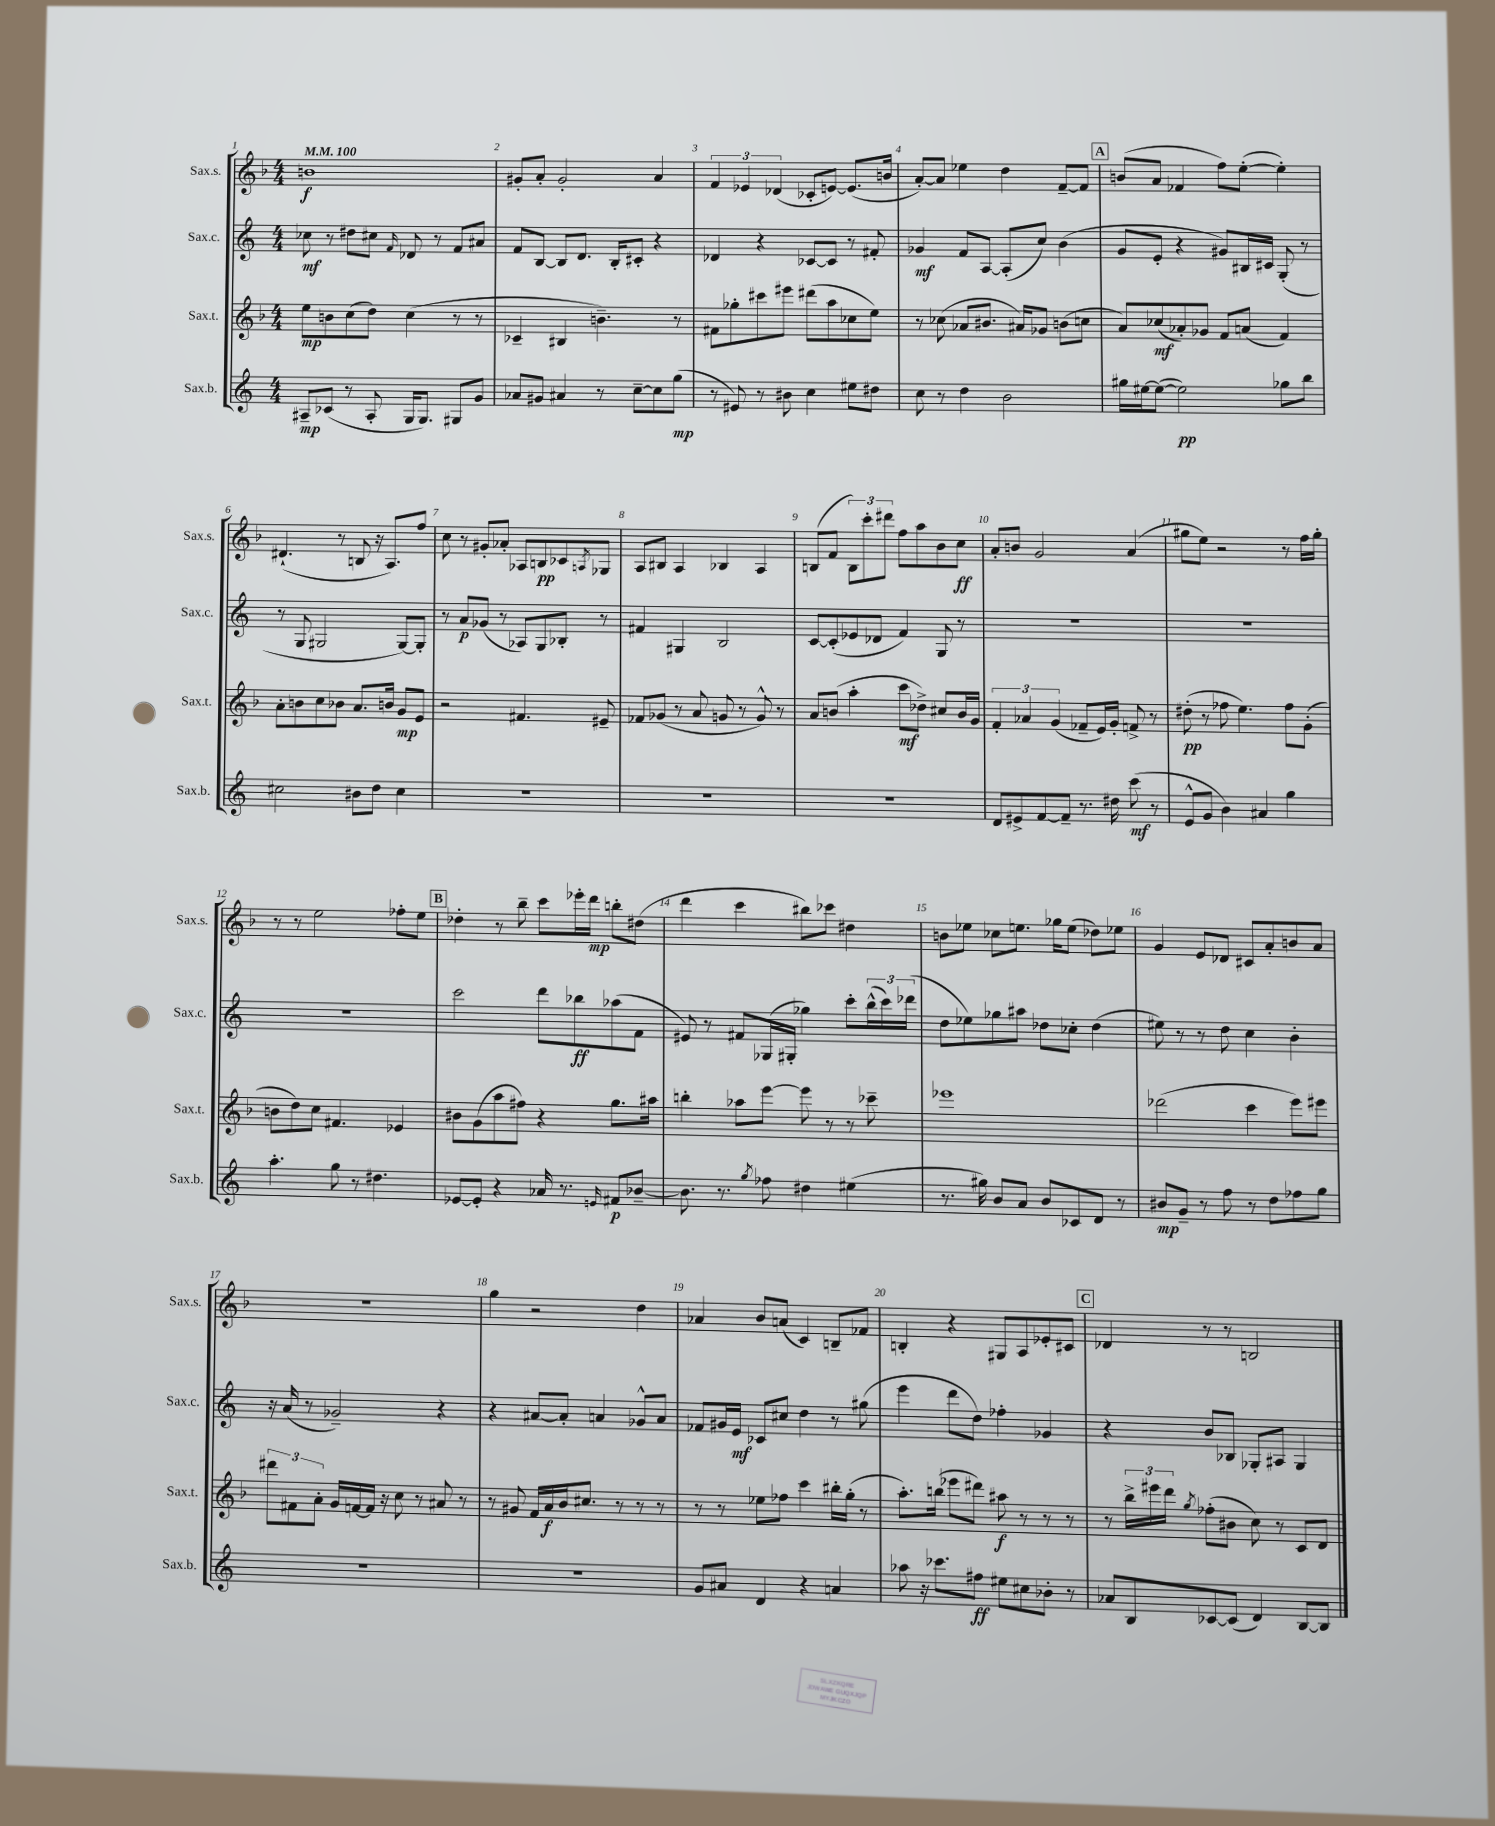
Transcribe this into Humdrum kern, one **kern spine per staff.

**kern	**dynam	**kern	**dynam	**kern	**dynam	**kern	**dynam
*part4	*part4	*part3	*part3	*part2	*part2	*part1	*part1
*staff4	*staff4	*staff3	*staff3	*staff2	*staff2	*staff1	*staff1
*I"Sax.b.	*	*I"Sax.t.	*	*I"Sax.c.	*	*I"Sax.s.	*
*I'Sax.b.	*	*I'Sax.t.	*	*I'Sax.c.	*	*I'Sax.s.	*
*clefG2	*	*clefG2	*	*clefG2	*	*clefG2	*
*k[]	*	*k[b-]	*	*k[]	*	*k[b-]	*
*M4/4	*	*M4/4	*	*M4/4	*	*M4/4	*
*MM100	*	*MM100	*	*MM100	*	*MM100	*
=1	=1	=1	=1	=1	=1	=1	=1
8A#X~/L	mp	8ee\L	mp	8cc-X\	mf	1bn	f
(8c-X/J	.	8bn\	.	8r	.	.	.
8r	.	(8cc\	.	8dd#X\L	.	.	.
8A#'/	.	8dd\J)	.	8cc#X\J	.	.	.
.	.	.	.	16qqf/	.	.	.
16G/KL	.	(4cc\	.	8d-X/	.	.	.
8.G/J)	.	.	.	.	.	.	.
.	.	.	.	8r	.	.	.
8G#X/L	.	8r	.	8f/L	.	.	.
8g/J	.	8r	.	8a#X/J	.	.	.
=2	=2	=2	=2	=2	=2	=2	=2
8a-X/L	.	4c-X~/	.	8f/L	.	8g#X'/L	.
8g#X/J	.	.	.	[8B/J	.	8a'/J	.
4a#X/	.	4B#X/	.	8B/L]	.	2g#'/	.
.	.	.	.	8.d/J	.	.	.
8r	.	4.bn~\)	.	.	.	.	.
.	.	.	.	16B'/KL	.	.	.
[8cc~\L	.	.	.	8c#X'/J	.	.	.
8cc\]	.	.	.	4r	.	4a/	.
(8gg\J	mp	8r	.	.	.	.	.
=3	=3	=3	=3	=3	=3	=3	=3
8r	.	8f#X\L	.	4d-X/	.	6f/	.
8e#X/)	.	8gg-X'\	.	.	.	.	.
.	.	.	.	.	.	6e-X/	.
8r	.	8ccc#X\	.	4r	.	.	.
.	.	.	.	.	.	(6d-X/	.
8b#X\	.	8eee#X\J	.	.	.	.	.
4cc\	.	(8ddd#X\L	.	[8c-X/L	.	8c-X'/L	.
.	.	8aa\	.	8c-/J]	.	[8en/J)	.
8ee#X\L	.	8cc-X\	.	8r	.	(8.e/L]	.
8dd#X\J	.	8ee\J)	.	8f#X'/	.	.	.
.	.	.	.	.	.	16bn/Jk	.
=4	=4	=4	=4	=4	=4	=4	=4
8cc\	.	8r	.	4g-X/	mf	[8a'/L)	.
8r	.	(8cc-X\	.	.	.	8a/J]	.
4dd\	.	8a-X/L	.	8f/L	.	4ee-X\	.
.	.	8.b#X/J	.	[8A/J	.	.	.
2b\	.	.	.	(8A'/L]	.	4dd\	.
.	.	16a#X/KL)	.	.	.	.	.
.	.	8g-X/J	.	8cc/J)	.	.	.
.	.	(8bn\L	.	(4b\	.	[8f~/L	.
.	.	8ccn\J	.	.	.	8f/J]	.
!!LO:REH:place=s1:t=A
=5	=5	=5	=5	=5	=5	=5	=5
16gg#X\LL	.	8a/L)	.	8g/L	.	(8bn/L	.
[16ee#X\J	.	.	.	.	.	.	.
(8ee#\J_	.	(8cc-X/	mf	8e'/J	.	8a/J	.
2ee#\])	pp	8a-X'/)	.	4r	.	4f-X/	.
.	.	8g-X/J	.	.	.	.	.
.	.	8f/L	.	8g#X/L)	.	8ff\L)	.
.	.	(8an/J	.	16B#X/L	.	([8ee'\J	.
.	.	.	.	16c#X/JJ	.	.	.
8gg-X\L	.	4f/)	.	(8G'/	.	4ee'\])	.
8bb\J	.	.	.	8r	.	.	.
!!LO:LB:g=z
=6	=6	=6	=6	=6	=6	=6	=6
2cc#X\	.	8a'\L	.	8r	.	(4.d#X`/	.
.	.	8bn\	.	8G/	.	.	.
.	.	8cc\	.	2G#X/	.	.	.
.	.	8b-X\J	.	.	.	8r	.
8b#X\L	.	8.a/L	.	.	.	8Bn/	.
8dd\J	.	.	.	.	.	16r	.
.	.	16bn/Jk	.	.	.	8.A/L)	.
4cc#\	.	8g/L	mp	[8G#/L)	.	.	.
.	.	8e/J	.	8G#'/J]	.	8ff/J	.
=7	=7	=7	=7	=7	=7	=7	=7
1r	.	2r	.	8r	.	8cc\	.
.	.	.	.	8a/L	p	8r	.
.	.	.	.	(8g-X/J	.	8g#X'/L	.
.	.	.	.	8r	.	8a-X'/J	.
.	.	4.f#X/	.	8A-X/L)	.	8A-X/L	.
.	.	.	.	8G/	.	8Bn/	pp
.	.	.	.	8B-X'/J	.	8c-X/	.
.	.	.	.	.	.	8qAn/	.
.	.	8e#X~/	.	8r	.	8G-X/J	.
=8	=8	=8	=8	=8	=8	=8	=8
1r	.	8f-X/L	.	4f#X/	.	8A/L	.
.	.	(8g-X/J	.	.	.	8B#X/J	.
.	.	8r	.	4G#X/	.	4A/	.
.	.	8a/	.	.	.	.	.
.	.	8gn/	.	2B/	.	4B-X/	.
.	.	8r	.	.	.	.	.
.	.	8g^^/)	.	.	.	4A/	.
.	.	8r	.	.	.	.	.
=9	=9	=9	=9	=9	=9	=9	=9
1r	.	8a/L	.	[8c/L	.	(8Bn/L	.
.	.	(8bn/J	.	(8c'/]	.	8f/J	.
.	.	4aa'\	.	8e-X/	.	12B\L)	.
.	.	.	.	.	.	12ccc'\	.
.	.	.	.	8d-X/J	.	.	.
.	.	.	.	.	.	12ddd#X\J	.
.	.	8ccc\L	mf	4f/)	.	8ff\L	.
.	.	8dd-X^\J)	.	.	.	8aa\	.
.	.	8cc#X/L	.	8G/	.	8b-\	.
.	.	16b/L	.	8r	.	8cc\J	ff
.	.	16g/JJ	.	.	.	.	.
=10	=10	=10	=10	=10	=10	=10	=10
8d/L	.	6f'/	.	1r	.	8a'/L	.
8e#X^/	.	.	.	.	.	8bn/J	.
.	.	6a-X/	.	.	.	.	.
[8f/	.	.	.	.	.	2g/	.
.	.	(6g/	.	.	.	.	.
8f~/J]	.	.	.	.	.	.	.
8.r	.	8f-X~/L	.	.	.	.	.
.	.	16e/L)	.	.	.	.	.
16dd#X\	.	16g'/JJ	.	.	.	.	.
(8ccc\	mf	8fn^/	.	.	.	(4a/	.
8r	.	8r	.	.	.	.	.
=11	=11	=11	=11	=11	=11	=11	=11
8e^^/L	.	(8dd#X'\	pp	1r	.	8gg#X\L	.
8g/J	.	8r	.	.	.	8ee\J)	.
4b\)	.	8ff-X\	.	.	.	2r	.
.	.	4.ee\)	.	.	.	.	.
4a#X/	.	.	.	.	.	.	.
4gg\	.	8ff-\L	.	.	.	8r	.
.	.	(8g'\J	.	.	.	16ff\LL	.
.	.	.	.	.	.	16gg#'\JJ	.
!!LO:LB:g=z
=12	=12	=12	=12	=12	=12	=12	=12
4.aa'\	.	8bn\L	.	1r	.	8r	.
.	.	8dd\)	.	.	.	8r	.
.	.	8cc\J	.	.	.	2ee\	.
8gg\	.	4.f#X/	.	.	.	.	.
8r	.	.	.	.	.	.	.
4.dd#X\	.	.	.	.	.	.	.
.	.	4e-X/	.	.	.	8ff-X'\L	.
.	.	.	.	.	.	8ee\J	.
!!LO:REH:place=s1:t=B
=13	=13	=13	=13	=13	=13	=13	=13
[8e-X/L	.	8b#X\L	.	2ccc\	.	4dd-X'\	.
8e-'/J]	.	(8g\	.	.	.	.	.
4r	.	8aa\	.	.	.	8r	.
.	.	8ff#X\J)	.	.	.	8bb-~\	.
16a-X/	.	4r	.	8ddd\L	.	8ccc\L	.
8.r	.	.	.	.	.	.	.
.	.	.	.	8bb-X\	ff	16eee-X'\L	.
.	.	.	.	.	.	16ddd\JJ	mp
16qqen/	.	.	.	.	.	.	.
8f#X/L	p	8.gg\L	.	(8aa-X\	.	8bbn'\L	.
[8b-X~/J	.	.	.	8f\J	.	(8dd#X\J	.
.	.	16aa#X\Jk	.	.	.	.	.
=14	=14	=14	=14	=14	=14	=14	=14
8.b-\]	.	4bbn'\	.	8e#X/)	.	4ddd\	.
.	.	.	.	8r	.	.	.
8.r	.	.	.	.	.	.	.
.	.	8aa-X\L	.	8f#X/L	.	4ccc\	.
8qgg/	.	.	.	.	.	.	.
8ff-X\	.	[8eee\J	.	(16G-X/L	.	.	.
.	.	.	.	16G#X'/JJ	.	.	.
4dd#X\	.	8eee\]	.	4gg-X\)	.	8bb#X\L)	.
.	.	8r	.	.	.	8ccc-X\J	.
(4ee#X\	.	8r	.	8ccc'\L	.	4dd#X\	.
.	.	8ccc-X~\	.	(24bb^^\L	.	.	.
.	.	.	.	24ccc\)	.	.	.
.	.	.	.	(24ddd-X\JJ	.	.	.
=15	=15	=15	=15	=15	=15	=15	=15
8.r	.	1eee-X	.	8dd\L	.	8bn\L	.
.	.	.	.	8ee-X\)	.	8ee-X\J	.
16gg#X\)	.	.	.	.	.	.	.
8b/L	.	.	.	8gg-X\	.	8cc-X\L	.
8a/J	.	.	.	8aa#X\J	.	8.een\J	.
8b/L	.	.	.	8dd-X\L	.	.	.
.	.	.	.	.	.	16gg-X\KL	.
8c-X/	.	.	.	8cc-X'\J	.	(8ee\J	.
8d/J	.	.	.	(4dd-\	.	8dd-X\L)	.
8r	.	.	.	.	.	8ee-X\J	.
=16	=16	=16	=16	=16	=16	=16	=16
8b#X/L	mp	(2ddd-X\	.	8ee#X\)	.	4g/	.
8g~/J	.	.	.	8r	.	.	.
8r	.	.	.	8r	.	8e/L	.
8ff\	.	.	.	8dd\	.	8d-X/J	.
8r	.	4ccc\	.	4cc\	.	8c#X/L	.
8dd\L	.	.	.	.	.	8a'/	.
8ff-X\	.	8eee\L)	.	4b'\	.	8bn/	.
8gg\J	.	8eee#X\J	.	.	.	8a/J	.
!!LO:LB:g=z
=17	=17	=17	=17	=17	=17	=17	=17
1r	.	12ddd#X\L	.	16r	.	1r	.
.	.	.	.	(16a/	.	.	.
.	.	12f#X\	.	.	.	.	.
.	.	.	.	8r	.	.	.
.	.	12a'\J	.	.	.	.	.
.	.	16g/LL	.	2g-X~/)	.	.	.
.	.	[16fn/	.	.	.	.	.
.	.	16f/JJ]	.	.	.	.	.
.	.	16r	.	.	.	.	.
.	.	8cc\	.	.	.	.	.
.	.	8r	.	.	.	.	.
.	.	8a#X/	.	4r	.	.	.
.	.	8r	.	.	.	.	.
=18	=18	=18	=18	=18	=18	=18	=18
1r	.	8r	.	4r	.	4gg\	.
.	.	8g#X/	.	.	.	.	.
.	.	16f/LL	.	[8a#X/L	.	2r	.
.	.	16a/	f	.	.	.	.
.	.	16b-/J	.	8a#'/J]	.	.	.
.	.	8.cc#X/J	.	.	.	.	.
.	.	.	.	4an/	.	.	.
.	.	8r	.	.	.	.	.
.	.	8r	.	8g-X^^/L	.	4dd\	.
.	.	8r	.	8a/J	.	.	.
=19	=19	=19	=19	=19	=19	=19	=19
8g/L	.	8r	.	8f-X/L	.	4a-X/	.
8a#X/J	.	8r	.	16g#X/L	.	.	.
.	.	.	.	16e/JJ	mf	.	.
4d/	.	8ee-X\L	.	8c-X/L	.	8b-/L	.
.	.	8ff-X\J	.	8cc#X/J	.	(8an/J	.
4r	.	4ccc\	.	4dd\	.	4c/)	.
4an/	.	16bb#X'\LL	.	8r	.	8Bn~/L	.
.	.	(16gg'\JJ	.	.	.	.	.
.	.	8r	.	(8gg#X\	.	8f-X/J	.
=20	=20	=20	=20	=20	=20	=20	=20
8aa-X\	.	8.aa'\L)	.	4eee\	.	4Bn'/	.
16r	.	.	.	.	.	.	.
8.ccc-X\L	.	(16bbn\Jk	.	.	.	.	.
.	.	8eee-X\L	.	8ddd\L	.	4r	.
8ff#X\J	ff	8ddd#X\J)	.	8dd\J)	.	.	.
8ee#X\L	.	8aa#X\	f	4ff-X'\	.	8G#X/L	.
8cc#X\	.	8r	.	.	.	8A/	.
8b-X'\J	.	8r	.	4g-X/	.	8e-X'/	.
8r	.	8r	.	.	.	8c#X/J	.
!!LO:REH:place=s1:t=C
=21	=21	=21	=21	=21	=21	=21	=21
8a-X/L	.	8r	.	4r	.	4d-X/	.
8B/	.	24bb-^\LL	.	.	.	.	.
.	.	24eee#X\	.	.	.	.	.
.	.	24ddd\JJ	.	.	.	.	.
.	.	8qgg/	.	.	.	.	.
[8c-X/	.	(8ff-X'\L	.	8b/L	.	8r	.
(8c-/J]	.	8b#X\J	.	8B-X/J	.	8r	.
4d/)	.	8cc\)	.	8G-X'/L	.	2Bn/	.
.	.	8r	.	8A#X/J	.	.	.
[8B/L	.	8c/L	.	4G-/	.	.	.
8B/J]	.	8d/J	.	.	.	.	.
==	==	==	==	==	==	==	==
*-	*-	*-	*-	*-	*-	*-	*-
